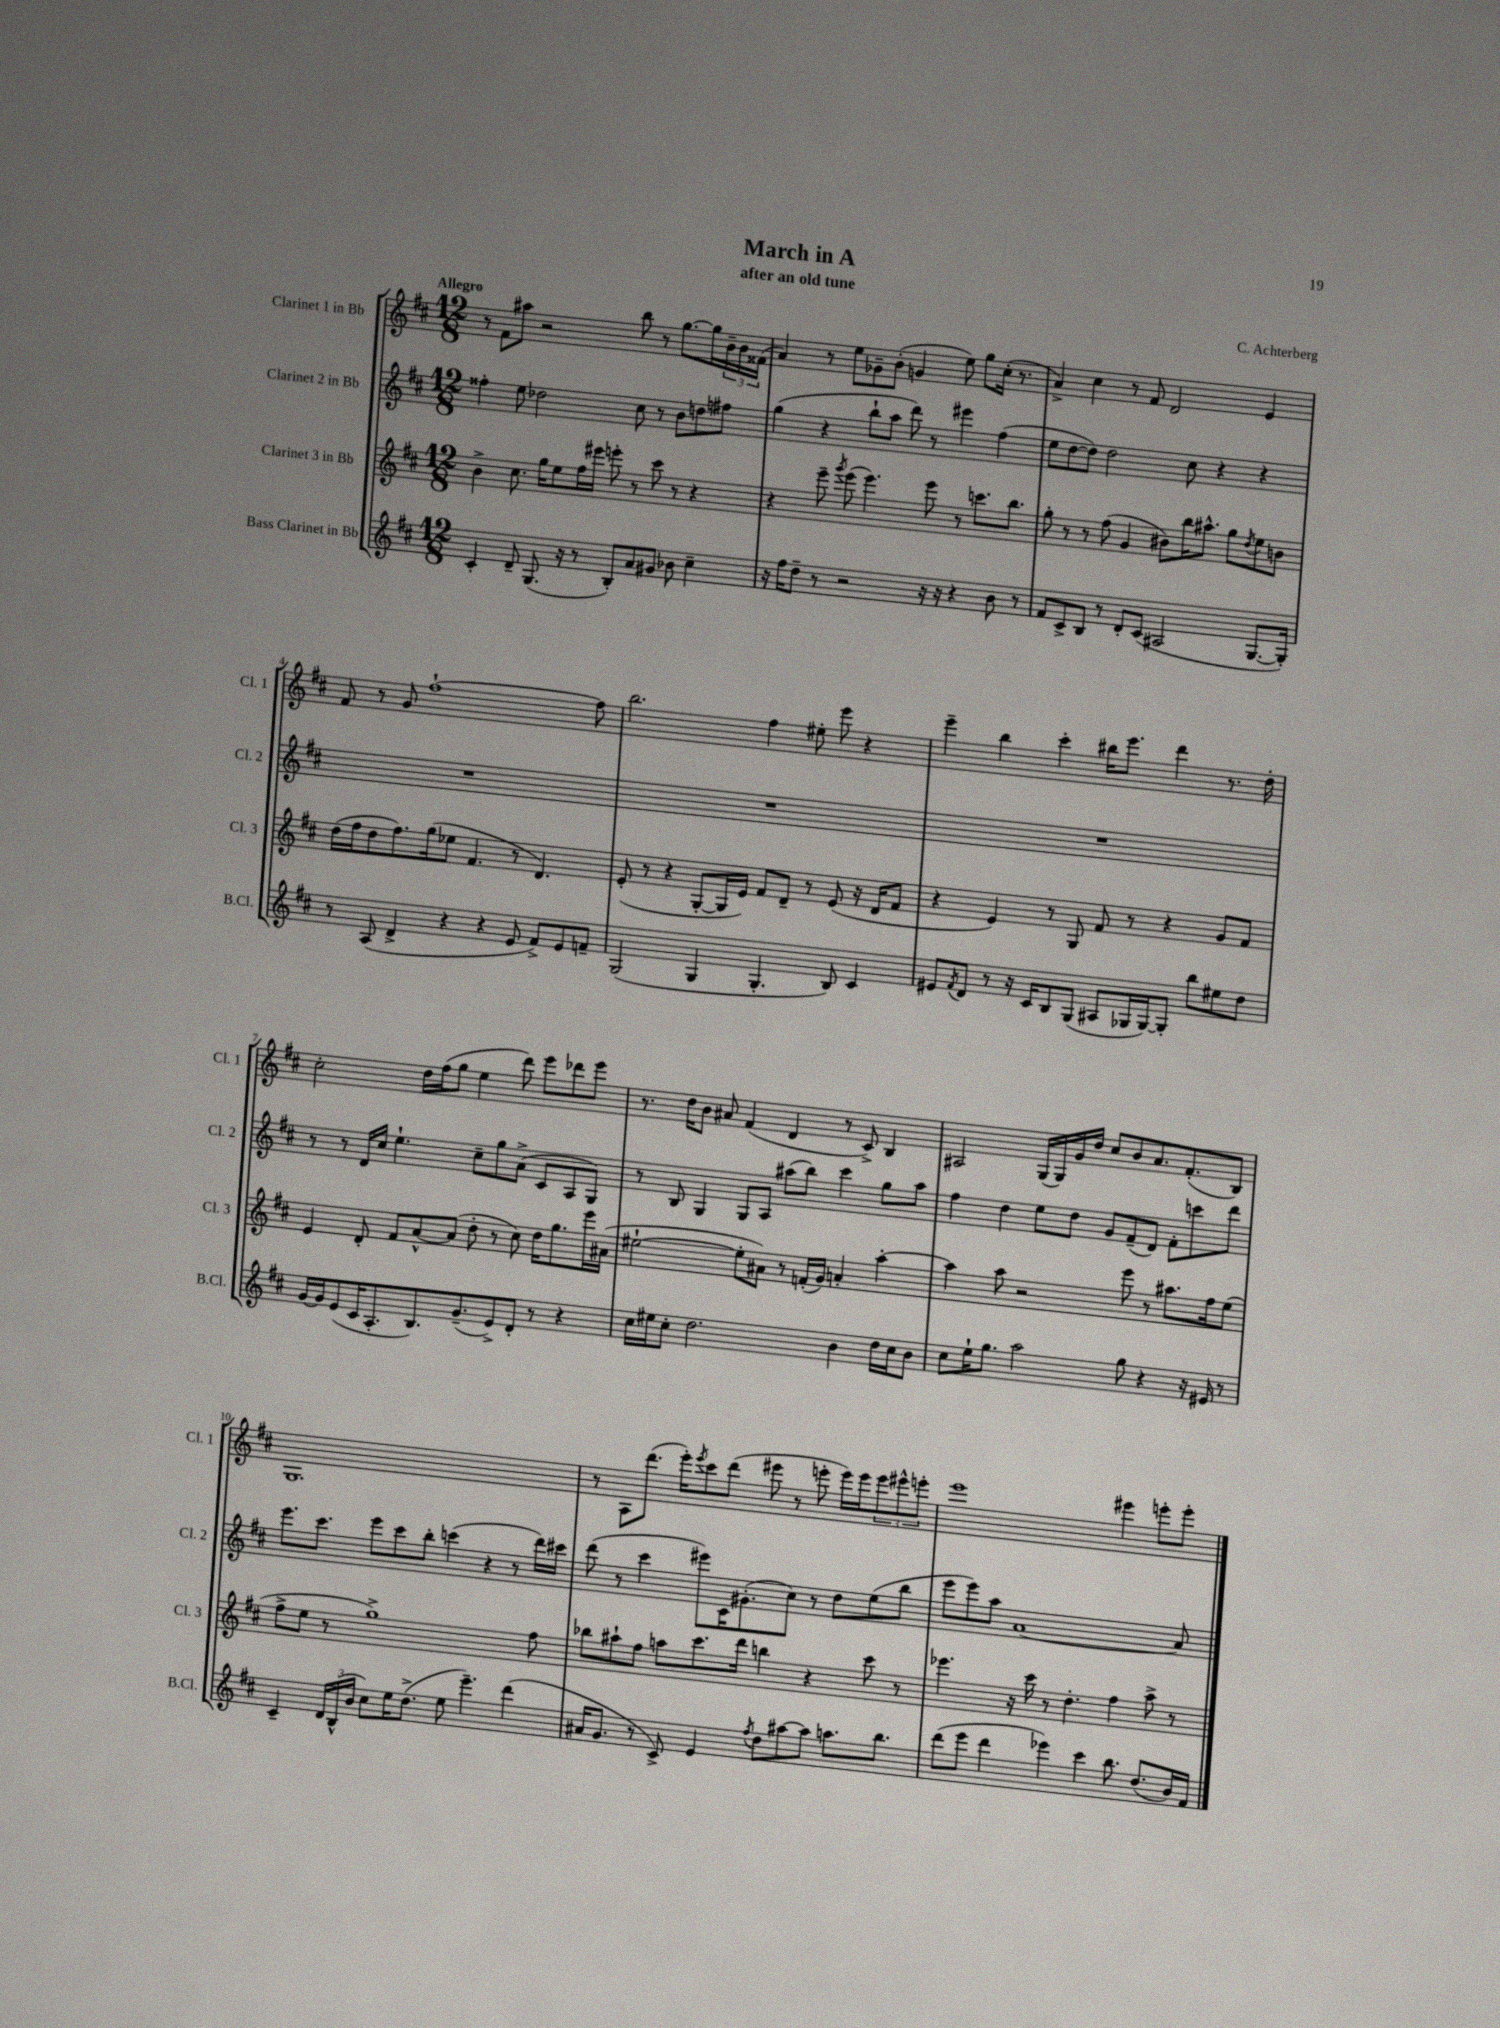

**kern	**kern	**kern	**kern
*part4	*part3	*part2	*part1
*staff4	*staff3	*staff2	*staff1
*I"Bass Clarinet in Bb	*I"Clarinet 3 in Bb	*I"Clarinet 2 in Bb	*I"Clarinet 1 in Bb
*I'B.Cl.	*I'Cl. 3	*I'Cl. 2	*I'Cl. 1
*clefG2	*clefG2	*clefG2	*clefG2
*k[f#c#]	*k[f#c#]	*k[f#c#]	*k[f#c#]
*M12/8	*M12/8	*M12/8	*M12/8
=1	=1	=1	=1
!	!	!	!LO:TX:a:B:t=Allegro
4c#'/	4b^\	4ff##X'\	8r
.	.	.	8f#\L
8d~/	8.cc#\	8ee\	8aa#X\J
(8.G/	.	2dd-X\	2r
.	16gg\KL	.	.
.	8ee\	.	.
16r	.	.	.
8r	16ff#\L	.	.
.	16eee#X\JJ	.	.
8B'/L)	8eeen'\	.	.
8a/	8r	8cc#\	8bb\
8g#X/J	8ccc#\	8r	8r
8b-X\	8r	8b\L	[8.gg\L
4cc#~\	4r	8ddn\	.
.	.	.	16gg\L]
.	.	8ff#X\J	24b~\
.	.	.	24b\
.	.	.	(24f##X\JJ
=2	=2	=2	=2
16r	4r	(4gg\	4a/)
16ff#\KL	.	.	.
8dd~\J	.	.	.
8r	8eee~\	4r	8r
.	8qggg/	.	.
2r	(8eee\	.	8ee\L
.	4.eee\)	8bb`\L	8g-X~\
.	.	8aa\J	(8b'\J
.	.	8ddd\)	4gn/
16r	8eee\	8r	.
16r	.	.	.
4r	8r	4eee#X\	8ee\)
.	8.cccn\L	.	8gg\L
8b\	.	(4ff#\	(16cc#'\Jk
.	8.bb\J	.	8.r
8r	.	.	.
=3	=3	=3	=3
8f#/L	8gg'\	8ee\L	4a^/)
8c#^/	8r	[8dd\	.
8B/J	8r	8dd\J])	4cc#\
8r	(8ff#\	2dd\	.
8d'/L	4g/	.	8r
(8c#/J	.	.	8f#/
2A#X/	8b#X\L)	.	2d/
.	16bb\K	8cc#\	.
.	8.aa#X^^\J	.	.
.	.	4r	.
.	8gg\L	.	.
.	8qdd/	.	.
[8.G/L	8ee\	4r	4e/
.	8bn\J	.	.
16G'/Jk])	.	.	.
!!LO:LB:g=z
=4	=4	=4	=4
8r	(16dd\LL	1.r	8f#/
.	16ff#\J	.	.
(8A/	8dd\	.	8r
4d^/	8.ff#\)	.	8g/
.	.	.	[1ff#`
.	(16gg\k	.	.
4r	8ee-X\J	.	.
.	4.f#/	.	.
4r	.	.	.
8e/	8r	.	.
8f#^/L)	4.d/)	.	.
8e/	.	.	.
8fn~/J	.	.	8ff#\]
=5	=5	=5	=5
(2G/	(8e'/	1.r	2.bb\
.	8r	.	.
.	4r	.	.
4G/	[8G'/L	.	.
.	16G/L]	.	.
.	16e/JJ)	.	.
4.G'/	8f#/L	.	4ff#\
.	8d~/J	.	.
.	8r	.	8ee#X'\
8B/)	(8e/	.	8eee\
4c#/	16r	.	4r
.	16d/KL	.	.
.	8f#/J	.	.
=6	=6	=6	=6
8e#X/L	4r	1.r	4eee~\
8qf#/	.	.	.
8d/J	.	.	.
8r	4e/)	.	4bb\
16r	.	.	.
16c#/KL	.	.	.
8B/	8r	.	4ccc#'\
(8G/J	8G/	.	.
8A#X/L	8f#/	.	16bb#X\KL
.	.	.	8.eee\J
16G-X/L	8r	.	.
[16G-/J)	.	.	.
8G-'/J]	4r	.	4ddd\
8bb\L	.	.	.
8ee#X\	8g/L	.	8.r
8dd\J	8f#/J	.	.
.	.	.	16dd'\
!!LO:LB:g=z
=7	=7	=7	=7
[16g/LL	4e/	8r	2cc#'\
16g/J]	.	.	.
(8e/	.	8r	.
16c#/K	8d'/	16d/LL	.
8.A'/	.	16cc#/JJ	.
.	8f#/L	4.ee`\	.
8.B/)	[8a^^/	.	16dd\LL
.	.	.	(16ff#\J
.	(8a/J]	.	8gg\J
(8.g~/	.	.	.
.	8dd'\	8cc#~\L	4ee\
8e^/)	8r	8gg\	.
8d'/J	8cc#\)	(8a^\J	8ddd\)
8r	16dd\KL	8c#/L	8eee\L
.	8.gg\	.	.
4r	.	8A/	8ddd-X\
.	16eee\L	8G/J)	8eee\J
.	(16a#X\JJ	.	.
=8	=8	=8	=8
16cc#\LL	[2ee#X`\	8r	8.r
16ee#X\J	.	.	.
8cc#'\J	.	8B/	.
.	.	.	16dd\KL
2.dd\	.	4G/	8b\J
.	.	.	8a#X/
.	8ee#'\L]	8G/L	(4f#/
.	8a#X\J)	8A/J	.
.	8r	(8aa#X\L	4d/
.	(16fn'/LL	8bb\J)	.
.	16g/JJ)	.	.
4b\	4an'/	4ccc#\	8r
.	.	.	8c#^/)
16dd\LL	[4aa'\	8gg\L	4B/
16cc#\J	.	.	.
8b\J	.	8aa#\J	.
=9	=9	=9	=9
8cc#\L	4aa\]	4ff#\	2A#X/
16ee`\K	.	.	.
8.gg\J	.	.	.
.	8aa\	4dd\	.
2aa\	2r	.	.
.	.	8ee\L	(16G/LL
.	.	.	16G/)
.	.	8dd\J	16g/
.	.	.	16dd/JJ
.	.	8g/L	8cc#/L
8gg\	8eee\	(8f#~/	8b/
4r	8r	8d/J)	8.a/
.	8.aa#X\L	8f#'\L	.
.	.	.	(8.f#'/
16r	.	8cccn\	.
16e#X/	16ff#\k	.	.
8r	(8ee\J	8ddd\J	8B/J)
!!LO:LB:g=z
=10	=10	=10	=10
4c#~/	8ff#^\L	8.eee\L	1.G
.	8ee\J	.	.
.	.	8.ccc#\J	.
24d/LL	8r	.	.
(24B^^/	.	.	.
24b/JJ	.	.	.
8cc#\L)	1gg^)	8eee\L	.
16ee\K	.	8ccc#\	.
(8.dd^\J	.	.	.
.	.	8bb'\J	.
8ee\	.	(4cccn\	.
4.eee~\)	.	.	.
.	.	4r	.
(4ddd\	.	8r	.
.	8ff#\	16ddd\LL)	.
.	.	16ccc#X\JJ	.
=11	=11	=11	=11
16a#X/KL	8bb-X\L	(8ddd\	8r
8.g/J	.	.	.
.	8aa#X`\	8r	8A\L
8r	8ff#\J	4ccc#\	(8.ddd\J
8c#^/)	8aan\L	.	.
.	.	.	16eee'\KL)
.	.	.	8qeee/
4e/	8.ccc#\	8eee#X\L)	8ccc#\
.	.	16c#\K	(8ddd\J
.	16ddd\Jk	(8.g#X'\	.
8qff#/	.	.	.
8dd\L	4bbn\	.	8eee#X\
[8aa#X\	.	8cc#\J)	8r
8aa#\J]	4r	8r	8eeen'\
8.aan\L	.	8dd\L	16eee\LL)
.	.	.	16eee\J
.	8ccc#\	(8ee\	12eee\
8.bb\J	.	.	.
.	.	.	12eee#X^^\
.	8r	8bb\J	.
.	.	.	12eeen'\J
=12	=12	=12	=12
(8ddd\L	4.eee-X\	8eee\L	1eee
8eee\J	.	8eee\)	.
4ddd\	.	8aa\J	.
.	16r	[1a	.
.	16ccc#\	.	.
4eee-X\)	8r	.	.
.	4.dd'\	.	.
4ccc#\	.	.	.
8.bb\	4ff#\	.	4eee#X\
(8.dd/L	.	.	.
.	8aa^\	.	8eeen'\L
16b/L)	8r	8a/]	8eee'\J
16f#/JJ	.	.	.
==	==	==	==
*-	*-	*-	*-
